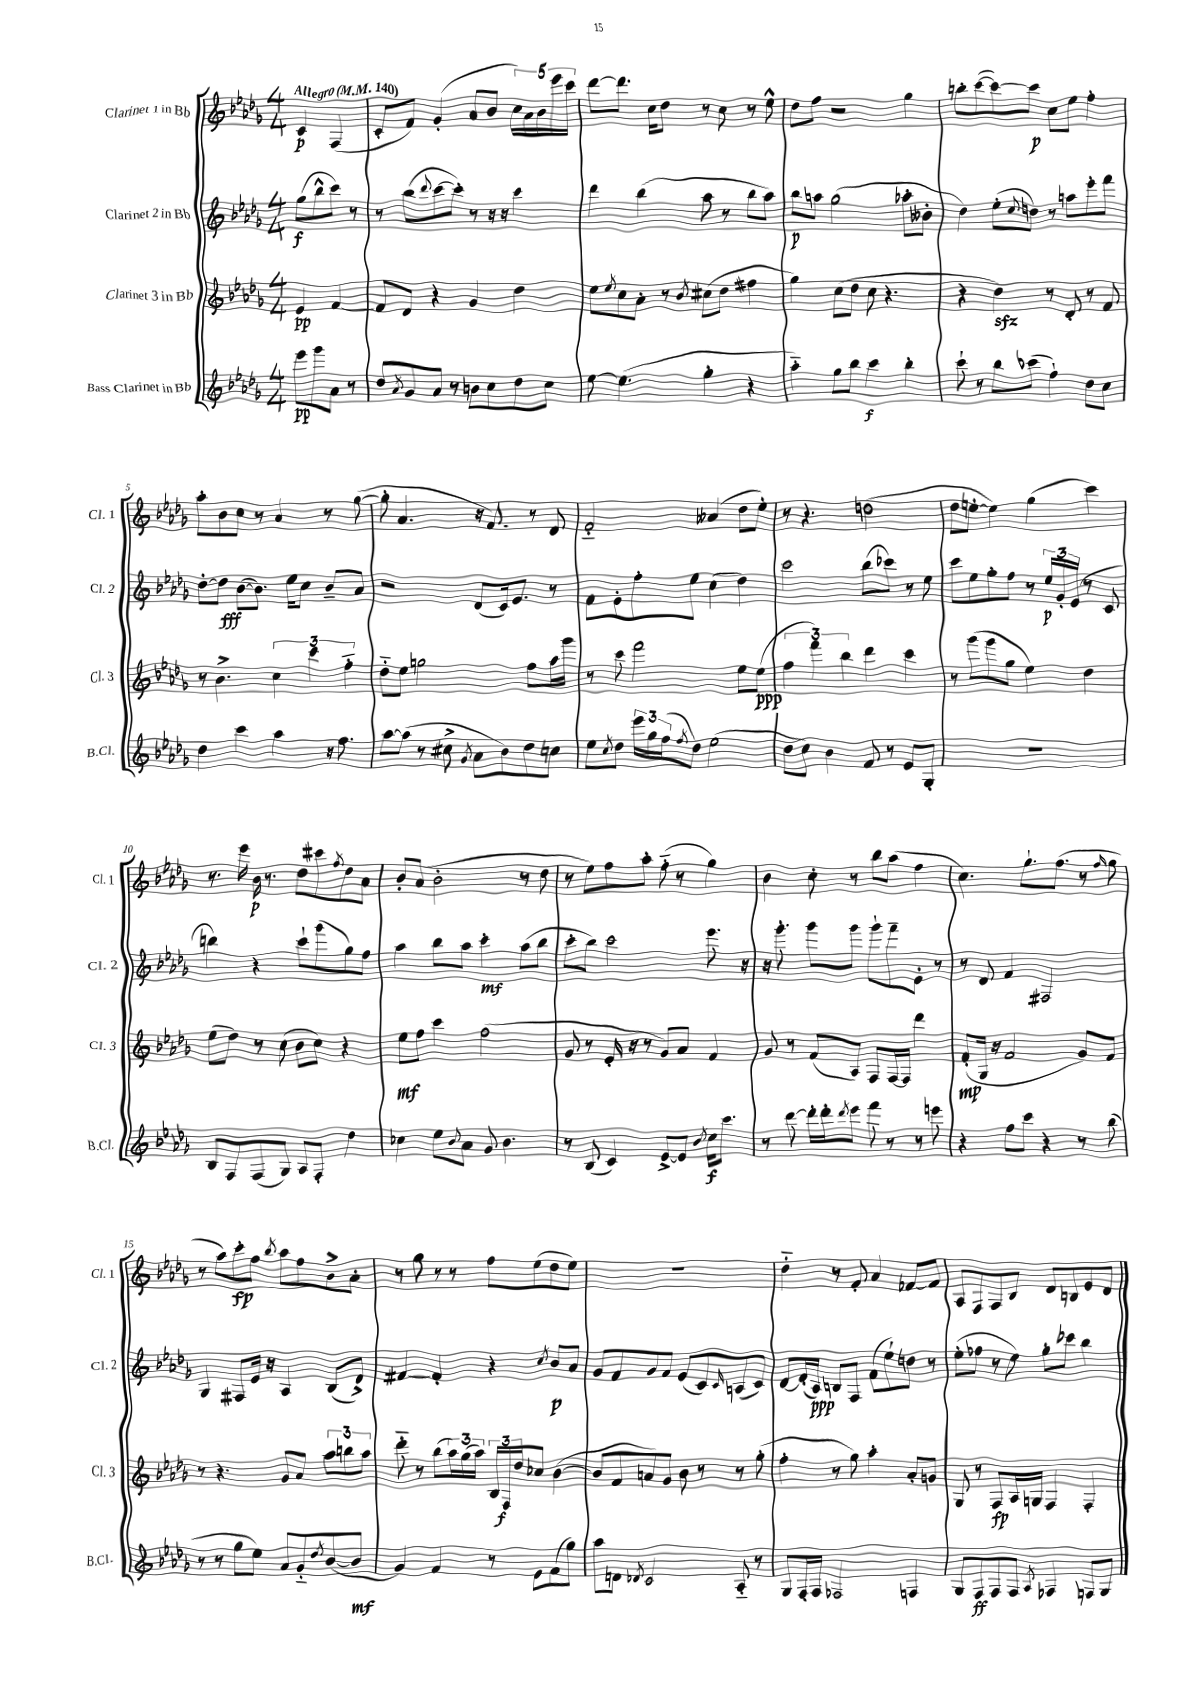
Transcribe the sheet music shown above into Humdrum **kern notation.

**kern	**dynam	**kern	**dynam	**kern	**dynam	**kern	**dynam
*part4	*part4	*part3	*part3	*part2	*part2	*part1	*part1
*staff4	*staff4	*staff3	*staff3	*staff2	*staff2	*staff1	*staff1
*I"Bass Clarinet in Bb	*	*I"Clarinet 3 in Bb	*	*I"Clarinet 2 in Bb	*	*I"Clarinet 1 in Bb	*
*I'B.Cl.	*	*I'Cl. 3	*	*I'Cl. 2	*	*I'Cl. 1	*
*clefG2	*	*clefG2	*	*clefG2	*	*clefG2	*
*k[b-e-a-d-g-]	*	*k[b-e-a-d-g-]	*	*k[b-e-a-d-g-]	*	*k[b-e-a-d-g-]	*
*M4/4	*	*M4/4	*	*M4/4	*	*M4/4	*
*MM140	*	*MM140	*	*MM140	*	*MM140	*
=	=	=	=	=	=	=	=
!	!	!	!	!	!	!LO:TX:a:B:t=Allegro	!
8eee-\L	pp	4e-/	pp	(8gg-\L	f	4c/	p
8ggg-\	.	.	.	8bb-^^\	.	.	.
8a-\J	.	[4f/	.	8ccc\J)	.	(4F/	.
8r	.	.	.	8r	.	.	.
=1	=1	=1	=1	=1	=1	=1	=1
8dd-/L	.	8f/L]	.	8r	.	8c'/L	.
8qa-/	.	.	.	.	.	.	.
8g-/	.	8d-/J	.	(8bb-\L	.	8f/J)	.
.	.	.	.	8qqddd-/	.	.	.
8a-/J	.	4r	.	[8ccc\	.	(4g-'/	.
8r	.	.	.	8ccc'\J])	.	.	.
8bn\L	.	4g-/	.	8r	.	8a-/L	.
8cc\	.	.	.	16r	.	8b-/J	.
.	.	.	.	16r	.	.	.
8dd-\	.	4dd-\	.	4ccc\	.	20cc\LL)	.
.	.	.	.	.	.	20a-\	.
.	.	.	.	.	.	20b-\	.
8cc\J	.	.	.	.	.	.	.
.	.	.	.	.	.	20eee-\	.
.	.	.	.	.	.	20ccc\JJ	.
=2	=2	=2	=2	=2	=2	=2	=2
[8ee-\	.	8ee-\L	.	4ddd-\	.	[8ddd-\L	.
.	.	8qee-/	.	.	.	.	.
(4.ee-\]	.	8cc\	.	.	.	8.ddd-\J]	.
.	.	8a-'\J	.	(4bb-\	.	.	.
.	.	.	.	.	.	16cc\KL	.
.	.	8r	.	.	.	8dd-\J	.
.	.	8qb-/	.	.	.	.	.
4gg-'\	.	(8cc#X\L	.	8aa-\	.	8r	.
.	.	8dd-\J	.	8r	.	8cc\	.
4r	.	4ff#X\	.	8bb-\L	.	8r	.
.	.	.	.	8aa-\J)	.	8ee-^^\	.
=3	=3	=3	=3	=3	=3	=3	=3
4aa-\)	.	4gg-\)	.	8bb-\L	p	8dd-\L	.
.	.	.	.	8aan\J	.	8ff\J	.
8gg-\L	.	(8cc\L	.	(2gg-\	.	2r	.
8bb-\J	.	8dd-\J	.	.	.	.	.
4ccc\	f	8cc\	.	.	.	.	.
.	.	4.r	.	.	.	.	.
4bb-'\	.	.	.	8aa-X'\L	.	4gg-\	.
.	.	.	.	8b--X'\J	.	.	.
=4	=4	=4	=4	=4	=4	=4	=4
8ccc`\	.	4r	.	4dd-\)	.	8bbn'\L	.
8r	.	.	.	.	.	([8ccc\	.
8bb-\L	.	4dd-zz\)	.	(8ee-'\L	.	8ccc\_)	.
.	.	.	.	8qqcc/	.	.	.
(8ccc-X\J	.	.	.	8ddn\J)	.	8ccc\J]	p
4ff`\)	.	8r	.	8r	.	8cc\L	.
.	.	8d-'/	.	8aan\L	.	8ee-\J	.
8dd-\L	.	8r	.	8eee-'\	.	4ff'\	.
8cc\J	.	8f/	.	8fff\J	.	.	.
!!LO:LB:g=z
=5	=5	=5	=5	=5	=5	=5	=5
4dd-\	.	8r	.	[8dd-'\L	.	8aa-'\L	.
.	.	4.b-^\	.	8dd-\J]	fff	8b-\	.
4ccc\	.	.	.	([8b-\L	.	8cc\J	.
.	.	.	.	8.b-\J])	.	8r	.
4aa-\	.	6cc\	.	.	.	4a-/	.
.	.	.	.	16ee-\KL	.	.	.
.	.	.	.	8cc\J	.	.	.
.	.	6ccc\	.	.	.	.	.
16r	.	.	.	8b-~/L	.	8r	.
8.ff\	.	.	.	.	.	.	.
.	.	6ff\	.	.	.	.	.
.	.	.	.	8a-/J	.	([8gg-\	.
=6	=6	=6	=6	=6	=6	=6	=6
[8aa-\L	.	8dd-\L	.	2r	.	8gg-'\]	.
(8aa-\J]	.	8ee-\J	.	.	.	4.a-/	.
8r	.	2ggn\	.	.	.	.	.
8cc#X^\	.	.	.	.	.	.	.
8qg-/	.	.	.	.	.	.	.
8a-\L	.	.	.	(8d-/L	.	16r	.
.	.	.	.	.	.	8.f/)	.
8b-\)	.	.	.	16c/k)	.	.	.
.	.	.	.	8.e-/J	.	.	.
8dd-\	.	8ff\L	.	.	.	8r	.
8ccn\J	.	16aa-\L	.	8r	.	8d-/	.
.	.	16ggg-\JJ	.	.	.	.	.
=7	=7	=7	=7	=7	=7	=7	=7
8ee-\L	.	8r	.	8f\L	.	2f/	.
8qcc/	.	.	.	.	.	.	.
8dd-\J	.	8ccc\	.	8e-'\	.	.	.
24eee-\LL	.	2fff\	.	8ff'\	.	.	.
24gg-\	.	.	.	.	.	.	.
(24ff\J	.	.	.	.	.	.	.
8qff/	.	.	.	.	.	.	.
8dd-\J)	.	.	.	8ee-\J	.	.	.
(2ee-\	.	.	.	(4cc\	.	(4a--X/	.
.	.	8ee-\L	.	4dd-\)	.	8dd-\L	.
.	.	(8ee-\J	ppp	.	.	8ee-'\J)	.
=8	=8	=8	=8	=8	=8	=8	=8
8dd-\L	.	6ff\	.	2ccc\	.	8r	.
8cc\J)	.	.	.	.	.	4.r	.
.	.	6fff\)	.	.	.	.	.
4b-\	.	.	.	.	.	.	.
.	.	6bb-\	.	.	.	.	.
8f/	.	4ddd-\	.	(8bb-\L	.	(2ddn\	.
8r	.	.	.	8ccc-X\J)	.	.	.
8e-/L	.	4ccc\	.	8r	.	.	.
8G-'/J	.	.	.	8ee-\	.	.	.
=9	=9	=9	=9	=9	=9	=9	=9
1r	.	8r	.	8ccc\L	.	8dd-\L	.
.	.	(8ggg-\L	.	8ee-\	.	[8een'\J	.
.	.	8ggg-\	.	8gg-'\	.	4ee\])	.
.	.	8gg-\J	.	8ff\J	.	.	.
.	.	4ee-\)	.	8r	.	(4gg-\	.
.	.	.	.	24ee-/LL	p	.	.
.	.	.	.	24g-'/	.	.	.
.	.	.	.	(24e-/JJ	.	.	.
.	.	4dd-\	.	8r	.	4ccc\)	.
.	.	.	.	8c/	.	.	.
!!LO:LB:g=z
=10	=10	=10	=10	=10	=10	=10	=10
8B-/L	.	(8ee-\L	.	4bbn\)	.	8.r	.
8F/	.	8dd-\J)	.	.	.	.	.
.	.	.	.	.	.	16eee-\	.
(8F/	.	8r	.	4r	.	16b-\	p
.	.	.	.	.	.	8.r	.
8G-/J)	.	(8cc\	.	.	.	.	.
8A-/L	.	8b-\L	.	8ccc`\L	.	8dd-\L	.
8F'/J	.	8cc\J)	.	(8ggg-\	.	8ccc#X\	.
.	.	.	.	.	.	8qff/	.
4dd-\	.	4r	.	8gg-\)	.	8dd-\	.
.	.	.	.	8ff\J	.	8a-\J	.
=11	=11	=11	=11	=11	=11	=11	=11
4cc-X\	.	8ee-\L	mf	4aa-\	.	8b-'/L	.
.	.	8ff\J	.	.	.	(8a-/J	.
8ee-\L	.	4ccc\	.	8bb-\L	.	2b-'\	.
8qqb-/	.	.	.	.	.	.	.
8a-\J	.	.	.	8aa-\J	.	.	.
8g-/	.	(2ff\	.	4ccc'\	mf	.	.
4.b-\	.	.	.	.	.	.	.
.	.	.	.	(8aa-\L	.	8r	.
.	.	.	.	8bb-\J	.	8dd-\	.
=12	=12	=12	=12	=12	=12	=12	=12
8r	.	8g-/	.	8ccc'\L	.	8r	.
(8B-/	.	8r	.	8bb-\J)	.	8ee-\L)	.
4c/)	.	16e-'/	.	2ccc\	.	8ff\	.
.	.	16r	.	.	.	.	.
.	.	8r	.	.	.	8aa-'\J	.
[8e-^/L	.	8g-/L)	.	.	.	(8ff\	.
8e-/J]	.	8a-/J	.	.	.	8r	.
8qb-/	.	.	.	.	.	.	.
16cc\KL	f	4f/	.	8.eee-\	.	4gg-\)	.
8.ccc\J	.	.	.	.	.	.	.
.	.	.	.	16r	.	.	.
=13	=13	=13	=13	=13	=13	=13	=13
8r	.	8g-/	.	16r	.	4b-\	.
.	.	.	.	8.ggg-'\	.	.	.
[8ddd-\	.	8r	.	.	.	.	.
16ddd-'\LL]	.	(8f/L	.	8ggg-\L	.	8cc'\	.
16ddd-'\J	.	.	.	.	.	.	.
8qddd-/	.	.	.	.	.	.	.
8eee-\J	.	8A-/J)	.	8ggg-\J	.	8r	.
8fff\	.	8F/L	.	8ggg-`\L	.	8bb-\L	.
8r	.	[16F/L	.	8fff~\	.	(8aa-\J	.
.	.	16F/JJ]	.	.	.	.	.
8r	.	4ddd-\	.	8e-'\J	.	4ff\	.
8eeen\	.	.	.	8r	.	.	.
=14	=14	=14	=14	=14	=14	=14	=14
4r	.	(8f'/L	mp	8r	.	4.cc\)	.
.	.	16G-/Jk	.	8d-/	.	.	.
.	.	16r	.	.	.	.	.
8ff\L	.	2f/	.	4f/	.	.	.
8ccc\J	.	.	.	.	.	8.gg-`\L	.
4r	.	.	.	2F#X/	.	.	.
.	.	.	.	.	.	(8.ff\J	.
8r	.	8g-/L)	.	.	.	8r	.
.	.	.	.	.	.	16qqff/	.
(8bb-\	.	8f/J	.	.	.	8gg-\	.
!!LO:LB:g=z
=15	=15	=15	=15	=15	=15	=15	=15
8r	.	8r	.	4G-/	.	8r	.
8r	.	4.r	.	.	.	8aa-\L)	.
8gg-\L	.	.	.	8F#X/L	.	8ccc'\	fp
8ee-\J)	.	.	.	16e-/Jk	.	8ff\J	.
.	.	.	.	16r	.	.	.
.	.	.	.	.	.	8qbb-/	.
8a-/L	.	8g-/L	.	4A-/	.	8aa-\L	.
8g-/	.	8a-/J	.	.	.	8ff\	.
8qdd-/	.	.	.	.	.	.	.
([8b-/	.	12aa-\L	.	(8B-/L	.	8b-^\	.
.	.	12bbn\	.	.	.	.	.
8b-/J]	mf	.	.	8d-^/J)	.	8a-'\J	.
.	.	12aa-\J	.	.	.	.	.
=16	=16	=16	=16	=16	=16	=16	=16
4g-/)	.	8ddd-\	.	[4f#X/	.	8r	.
.	.	8r	.	.	.	8gg-\	.
4f/	.	(8bb-\L	.	4f#'/]	.	8r	.
.	.	24aa-\L)	.	.	.	8r	.
.	.	(24gg-\	.	.	.	.	.
.	.	24aa-\JJ)	.	.	.	.	.
8r	.	24B-/LL	.	4r	.	8ff\L	.
.	.	24F/	f	.	.	.	.
.	.	24dd-/J	.	.	.	.	.
8e-\L	.	8cc-X/J	.	.	.	(8ee-\	.
.	.	.	.	8qcc/	.	.	.
(8f\	.	([4b-\	.	8b-/L	p	8dd-\	.
8gg-\J)	.	.	.	8a-/J	.	8ee-\J)	.
=17	=17	=17	=17	=17	=17	=17	=17
8aa-\L	.	8b-/L]	.	8g-/L	.	1r	.
8dn\J	.	8f/	.	8f/	.	.	.
8qd-X/	.	.	.	.	.	.	.
2c/	.	8an/)	.	8g-/	.	.	.
.	.	8g-/J	.	8f/J	.	.	.
.	.	8b-\	.	(8e-/L	.	.	.
.	.	8r	.	8c/)	.	.	.
.	.	.	.	16qqc/	.	.	.
8A-/	.	8r	.	(8An/	.	.	.
8r	.	(8gg-'\	.	8c/J)	.	.	.
=18	=18	=18	=18	=18	=18	=18	=18
8G-/L	.	4ff'\	.	[8d-/L	.	4dd-\	.
16F'/L	.	.	.	(16d-'/L]	.	.	.
16F/JJ	.	.	.	16A-/JJ)	ppp	.	.
2F-X/	.	8r	.	8Bn/L	.	8r	.
.	.	8gg-\)	.	8F/J	.	8f'/	.
.	.	4aa-'\	.	(8f\L	.	4a-/	.
.	.	.	.	8ee-`\)	.	.	.
4Fn/	.	8a-'/L	.	8ddn\J	.	[8f-X/L	.
.	.	8gn/J	.	8r	.	8f-/J]	.
=19	=19	=19	=19	=19	=19	=19	=19
8G-/L	.	8G-/	.	(8ee-'\L	.	8A-/L	.
8F/	ff	8r	.	8ff-X\J	.	8F/	.
8F/	.	8F/L	fp	8r	.	8F/	.
8F/J	.	16A-/L	.	8ee-\)	.	8B-/J	.
.	.	16Gn/JJ	.	.	.	.	.
8qA-/	.	.	.	.	.	.	.
4F-X/	.	4F/	.	8gg-'\L	.	8d-/L	.
.	.	.	.	8ccc-X\J	.	8Bn/	.
8Fn/L	.	4F'/	.	4bb-\	.	8e-/	.
8G-/J	.	.	.	.	.	8d-/J	.
==	==	==	==	==	==	==	==
*-	*-	*-	*-	*-	*-	*-	*-
